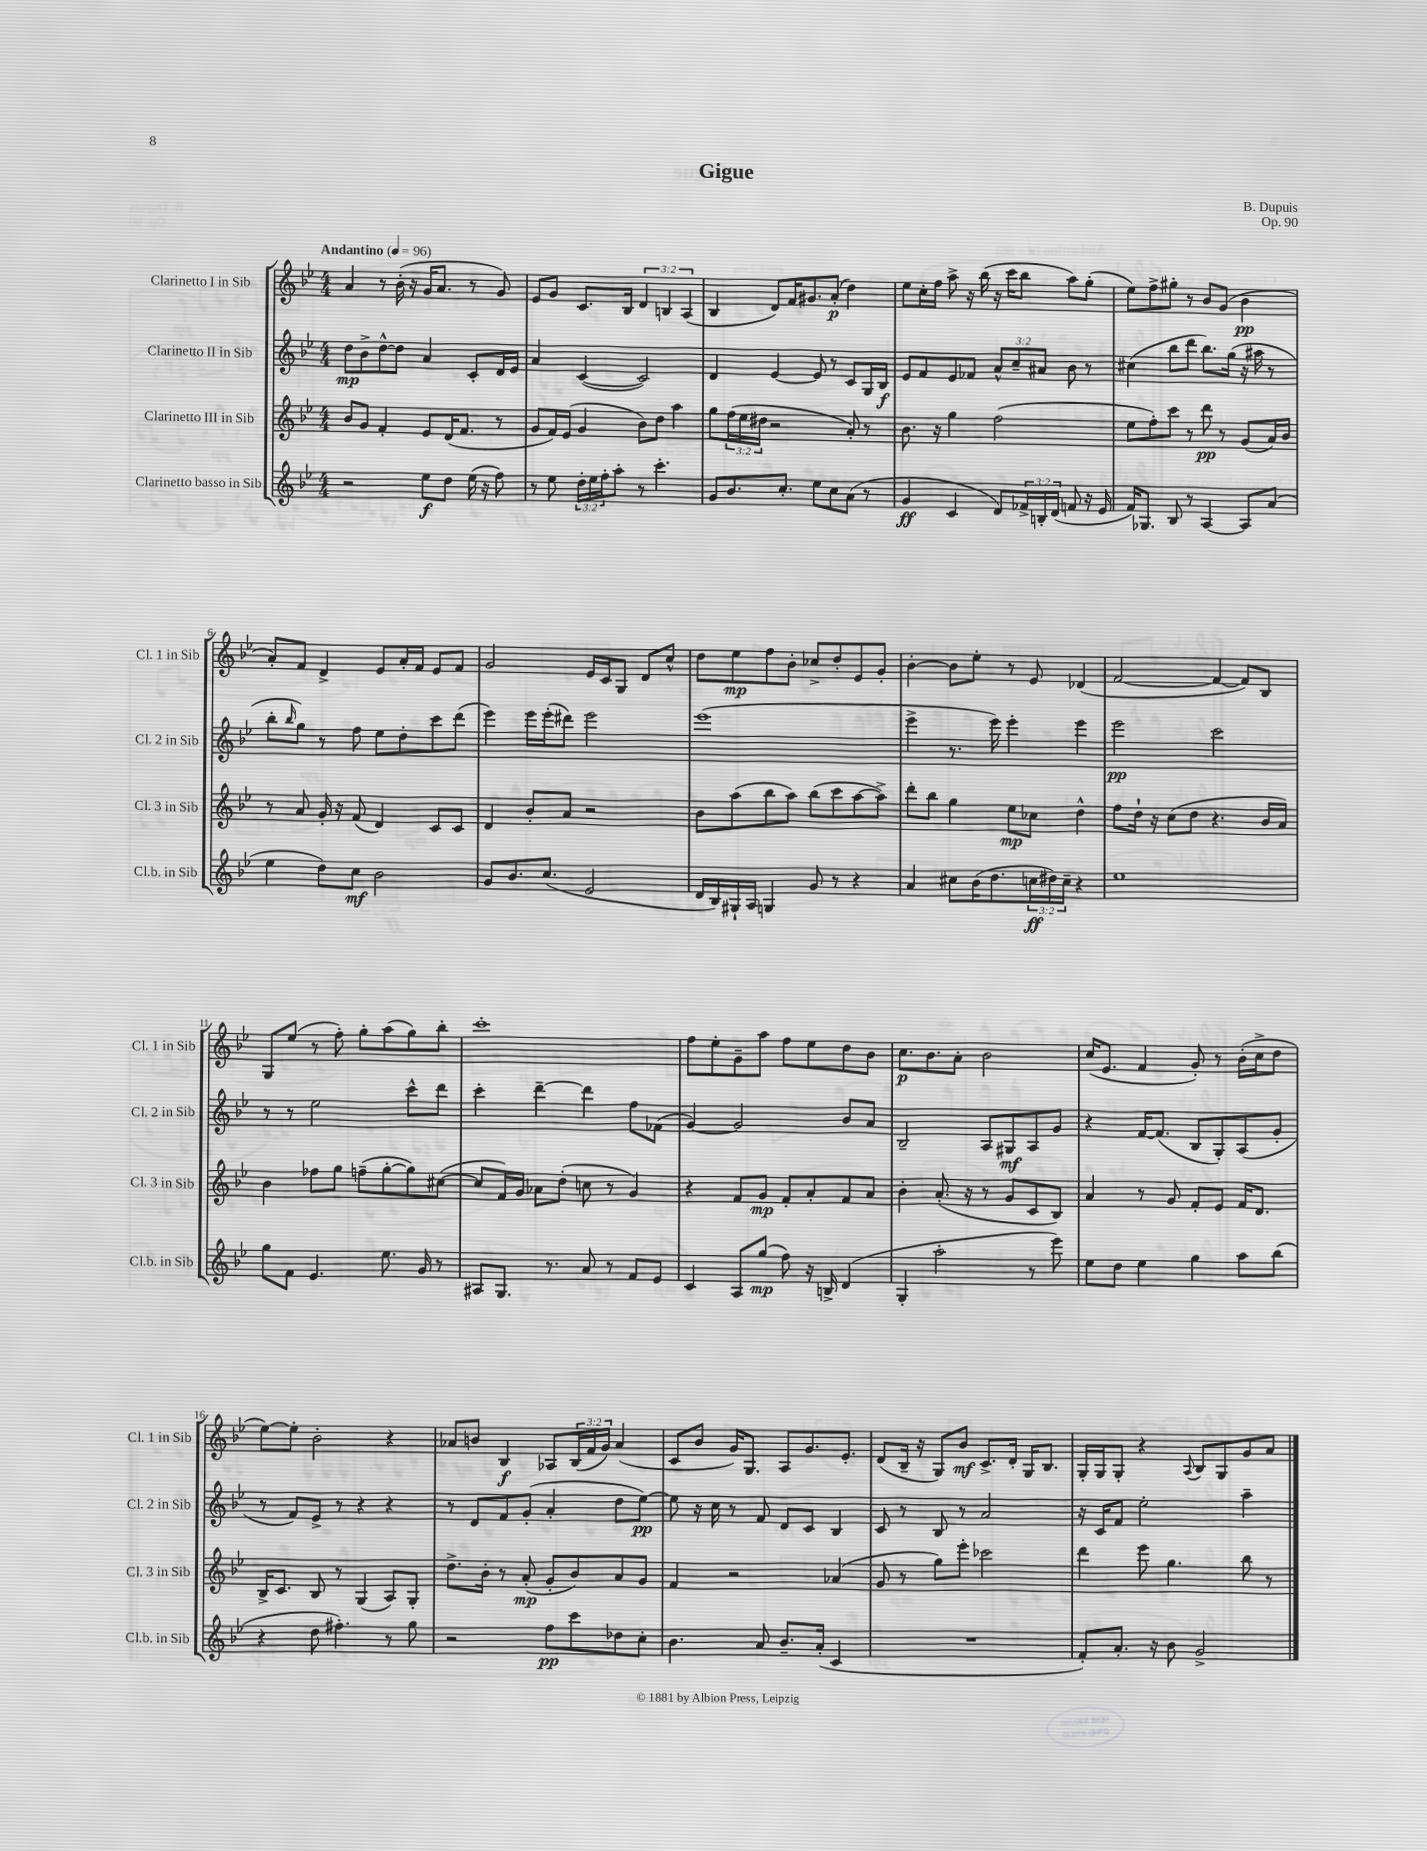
\header { title = "Gigue" composer = "B. Dupuis" opus = "Op. 90" }
<<
\new StaffGroup <<
\new Staff = "s0" \with { instrumentName = "Clarinetto I in Sib" shortInstrumentName = "Cl. 1 in Sib" } {
    \clef treble \key bes \major \numericTimeSignature \time 4/4 \override Staff.TupletNumber.text = #tuplet-number::calc-fraction-text \tempo "Andantino" 4 = 96
    a'4 r8 bes'16-.( r16 g'16 a'8. r8 g'8) |
    ees'8 g'8 c'8. bes16 \tuplet 3/2 { d'4 b4 a4( } |
    bes4 d'8) f'16 gis'8. a'8-.\p( d''4) |
    ees''8 c''16-. f''16 a''8-> r16 bes''16( r16 c'''16 bes''8 a''8) g''8-.( |
    ees''8) f''8-> gis''8-. r8 bes'8 g'8( bes'4\pp |
    a'8-.) f'8 d'4-> ees'8 a'16-. f'16 ees'8 f'8 |
    g'2 ees'16 c'16 g8 d'8 c''8-^ |
    d''8 ees''8\mp f''8 bes'8-. ces''8-> d''8-. ees'8 g'8-. |
    bes'4~-. bes'8 ees''8-. r8 ees'8 des'4( |
    f'2~ f'4~ f'8) bes8 |
    g8 ees''8( r8 f''8-.) g''8-. a''8( g''8) bes''8-. |
    c'''1-. |
    f''8 ees''8-. g'8-- a''8 f''8 ees''8 d''8 bes'8 |
    c''8.\p bes'8. a'8-. bes'2 |
    c''16( ees'8. f'4 g'8-.) r8 bes'16-.( c''16-> d''8 |
    ees''8~) ees''8-. bes'2-. r4 |
    aes'8 b'8 bes4\f aes8 \tuplet 3/2 { bes16( f'16 g'16) } aes'4( |
    c'8 bes'8 g'16) g8. a8 g'8. ees'8.-. |
    d'8( bes16-- r16 g8) bes'8\mf c'8.-> d'16-. g16 bes8. |
    g16-. g16 g8-. r4 \appoggiatura { a8 } bes8 g8 g'8 a'8 \bar "|." |
}
\new Staff = "s1" \with { instrumentName = "Clarinetto II in Sib" shortInstrumentName = "Cl. 2 in Sib" } {
    \clef treble \key bes \major \numericTimeSignature \time 4/4 \override Staff.TupletNumber.text = #tuplet-number::calc-fraction-text
    d''8\mp bes'8-> d''8~-^ d''8 a'4 c'8-. d'16 ees'16 |
    a'4 c'4~( c'2) |
    d'4 ees'4~ ees'8 r8 c'8 g16 bes16\f |
    ees'8 f'8 ees'8 fes'8 \tuplet 3/2 { a'8-^ c''8-- ais'8 } bes'8 r8 |
    cis''4( bes''8 d'''8 bes''8.) g''16( r16 ais''16 r8 |
    bes''8-. \grace { bes''16 } g''8) r8 f''8 ees''8 d''8-. c'''8 d'''8( |
    ees'''4) ees'''16 ees'''16-.( dis'''8) ees'''2 |
    ees'''1( |
    ees'''4-> r8. ees'''16) ees'''4-. ees'''4 |
    ees'''2\pp c'''2 |
    r8 r8 ees''2 c'''8-^ d'''8 |
    c'''4-. d'''4~-- d'''4 f''8 fes'8( |
    g'4~) g'2 bes'8 a'8 |
    bes2-- a8 gis8\mf a8 g'8 |
    r4 f'16~ f'8.( bes8 g8-.) a8( g'8-. |
    r8 f'8) ees'8-> r8 r4 r4 |
    r8 d'8 f'8 g'8-.( a'4-. d''8 ees''8~\pp) |
    ees''8 r16 c''16 r8 f'8 d'8 c'8 bes4 |
    c'8 r8 bes8 r8 a'2 |
    r16 c'16 f'8 ees''2-. a''4-- \bar "|." |
}
\new Staff = "s2" \with { instrumentName = "Clarinetto III in Sib" shortInstrumentName = "Cl. 3 in Sib" } {
    \clef treble \key bes \major \numericTimeSignature \time 4/4 \override Staff.TupletNumber.text = #tuplet-number::calc-fraction-text
    bes'8 g'8 f'4-. ees'8 d'16( f'8. r8 |
    g'8 f'16) ees'16( g'4 bes'8) d''8 a''4 |
    g''8 \tuplet 3/2 { f''16( ees''16 dis''16 } r2 a'8-.) r8 |
    bes'8. r16 g''4 f''2( |
    ees''8 f''8-.) c'''8 r8 d'''8\pp r8 g'8( a'16) bes'16 |
    r8 a'8 g'16-. r16 f'8( d'4) c'8 c'8 |
    d'4 bes'8-. a'8 r2 |
    bes'8 a''8( bes''8 a''8) bes''8( c'''8 a''8~ a''8->) |
    d'''8-. bes''8 g''4 ees''8\mp ces''8 d''4-^ |
    f''8 d''16-! r16 c''8( d''8 r4. bes'16 a'16) |
    bes'4 fes''8 g''8 f''8--( g''8~-. g''8) cis''8~( |
    cis''8 f'16) g'16 aes'8 d''8-.( c''8 r8 g'4) |
    r4 f'8 g'8\mp f'8-. a'8-. f'8 a'8 |
    bes'4-. a'8.-.( r16 r8 g'8 c'8 bes8) |
    a'4 r8 g'8 f'8-. ees'8 f'16 d'8. |
    bes16-> c'8. bes8 r8 g4( a8) g8-. |
    d''8.-> bes'16-. r8 a'8-.\mp( g'8-. bes'8) a'8 g'8 |
    f'4 r2 aes'4( |
    g'8 r8 g''8) ees'''8-. ces'''2 |
    d'''4 ees'''8 g''4. bes''8 r8 \bar "|." |
}
\new Staff = "s3" \with { instrumentName = "Clarinetto basso in Sib" shortInstrumentName = "Cl.b. in Sib" } {
    \clef treble \key bes \major \numericTimeSignature \time 4/4 \override Staff.TupletNumber.text = #tuplet-number::calc-fraction-text
    r2 ees''8\f d''8 ees''16( r16 f''8) |
    r8 ees''8 \tuplet 3/2 { d''16-. ees''16 f''16-. } a''8-. r8 c'''4.-. |
    g'8 bes'8. c''8.-. ees''8 c''8 a'8( r8 |
    g'4\ff c'4 d'8) \tuplet 3/2 { fes'16-> b16-. d'16( } f'8 r16 ees'16 |
    f'16) ges8. bes8 r8 a4~ a8 a'8( |
    ees''4 d''8) c''8\mf bes'2 |
    g'8 bes'8. c''8.( ees'2 |
    d'16 bes16) gis16-! a16 g4 g'8 r8 r4 |
    a'4 cis''8 bes'16( d''8. \tuplet 3/2 { c''16\ff dis''16) c''16-- } r4 |
    ees''1 |
    g''8 f'8 ees'4. ees''8. g'16 r8 |
    ais8 g8. r8. a'8 r8 f'8 ees'8 |
    c'4 a8 g''8\mp( f''8) r16 b16-> d'4( |
    g4-. a''2-. r8 ees'''8) |
    ees''8 d''8 ees''4 g''4 a''8 bes''8( |
    r4 d''8 fis''4.-.) r8 g''8 |
    r2 f''8\pp c'''8 des''8 c''8-. |
    bes'4. a'8 bes'8.-- a'16-.( c'4 |
    R1 |
    f'8-.) a'8.-. r16 bes'8 g'2-> \bar "|." |
}
>>
>>
